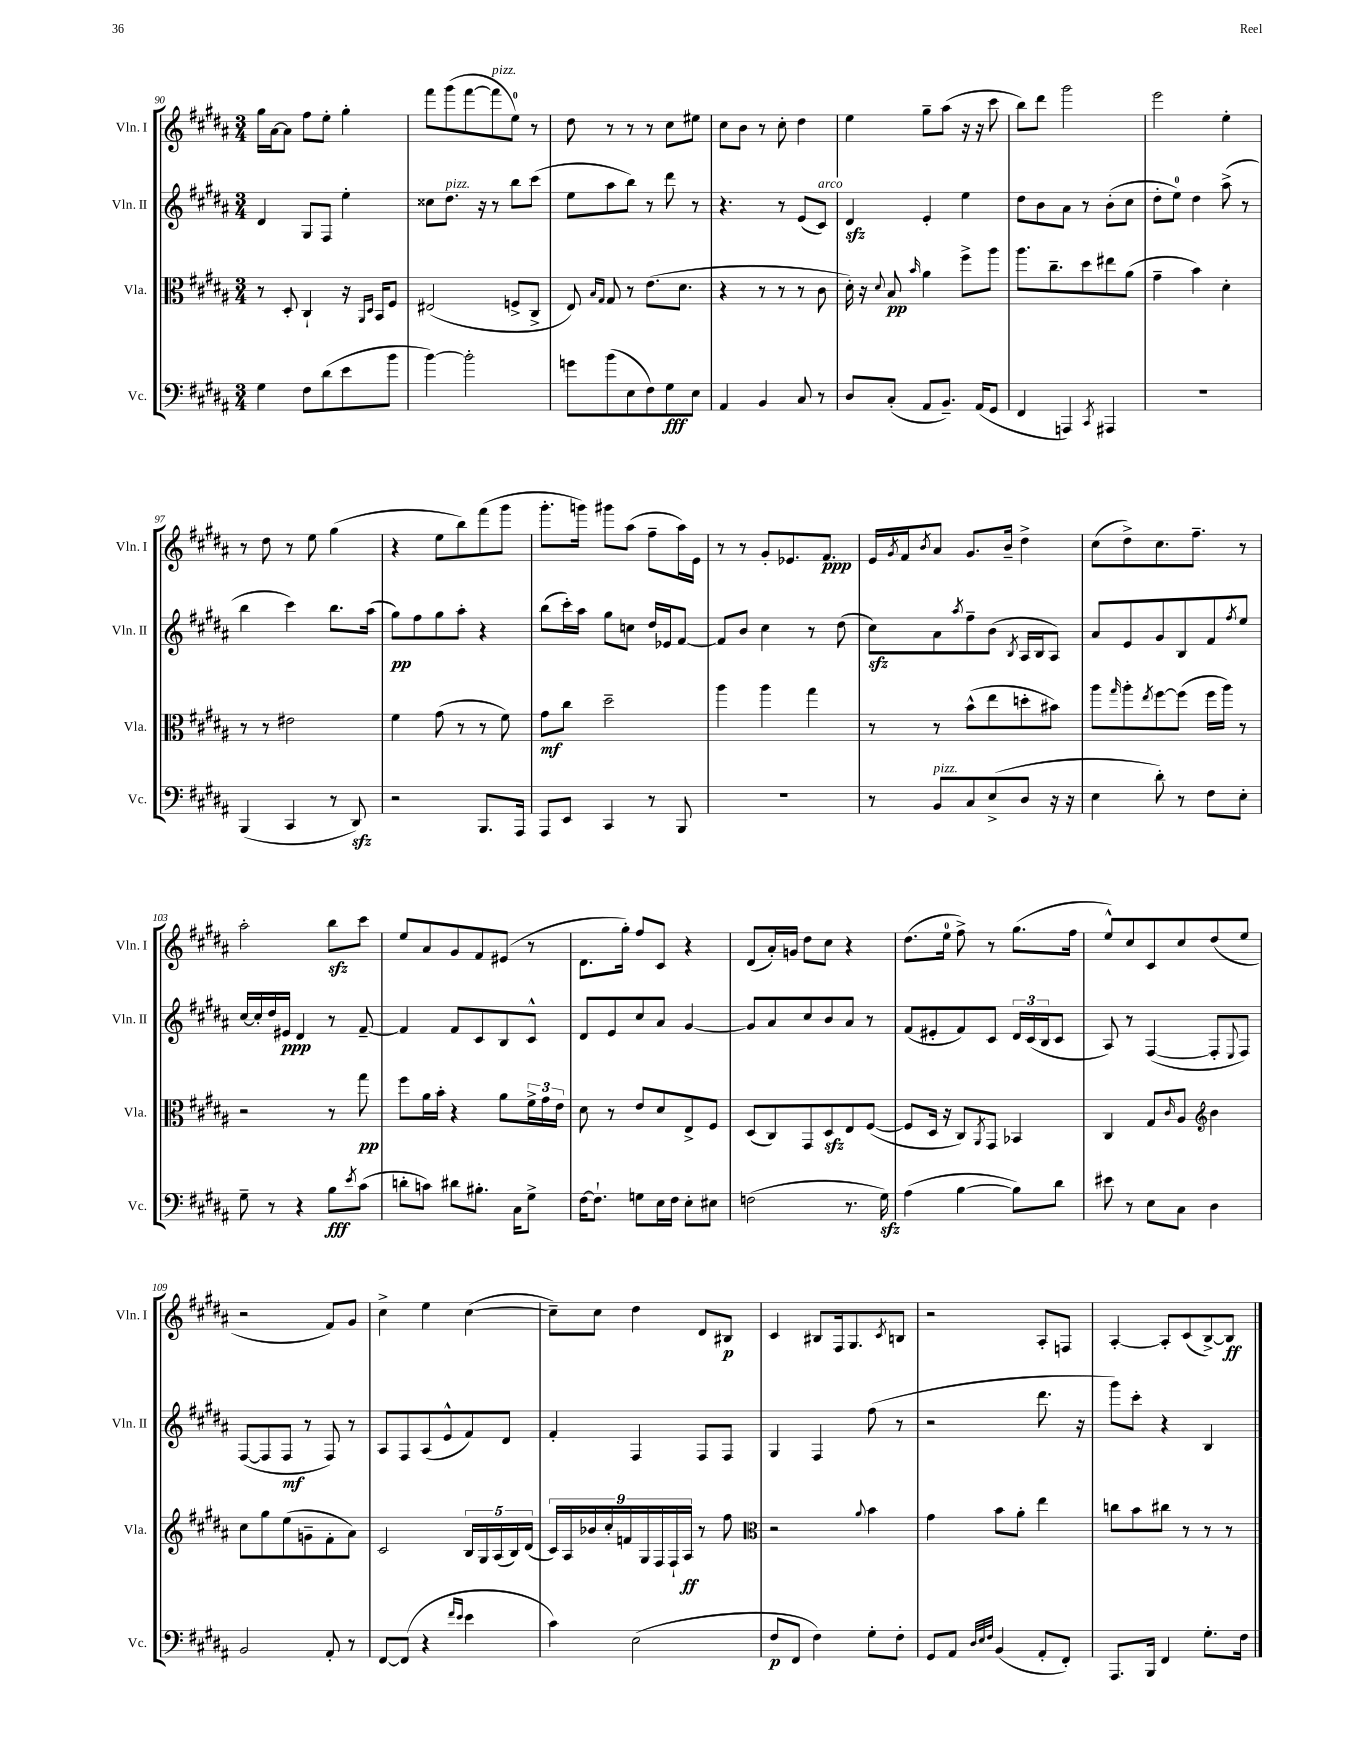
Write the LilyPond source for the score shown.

<<
\new StaffGroup <<
\new Staff = "s0" \with { instrumentName = "Vln. I" shortInstrumentName = "Vln. I" } {
    \clef treble \key b \major \numericTimeSignature \time 3/4
    gis''16 ais'16~ ais'8 fis''8 e''8-. gis''4-. |
    fis'''8 gis'''8( fis'''8~ fis'''8^\markup { \italic "pizz." } e''8-0) r8 |
    dis''8 r8 r8 r8 cis''8 eis''8 |
    cis''8 b'8 r8 cis''8-. dis''4 |
    e''4 gis''8-- ais''8( r16 r16 cis'''8 |
    b''8) dis'''8 gis'''2 |
    e'''2 e''4-. |
    r8 dis''8 r8 e''8 gis''4( |
    r4 e''8 b''8) fis'''8( gis'''8 |
    gis'''8.-. g'''16) gis'''8 ais''8( fis''8-- ais''16) e'16 |
    r8 r8 gis'8-. ees'8. fis'8.\ppp |
    e'16 \acciaccatura { gis'8 } fis'16 \acciaccatura { b'8 } ais'8 gis'8. b'16-- dis''4-> |
    cis''8( dis''8->) cis''8. fis''8.-- r8 |
    ais''2-. b''8\sfz cis'''8 |
    e''8 ais'8 gis'8 fis'8 eis'8( r8 |
    dis'8. gis''16-.) fis''8 cis'8 r4 |
    dis'8( ais'16-.) g'16 dis''8 cis''8 r4 |
    dis''8.( e''16-0 fis''8->) r8 gis''8.( fis''16 |
    e''8-^) cis''8 cis'8 cis''8 dis''8( e''8 |
    r2 fis'8) gis'8 |
    cis''4-> e''4 cis''4~( |
    cis''8--) cis''8 dis''4 dis'8 bis8\p |
    cis'4 bis8 fis16 gis8. \acciaccatura { cis'8 } b8 |
    r2 ais8-. f8 |
    ais4~-. ais8-. cis'8( b8~->) b8\ff \bar "|." |
}
\new Staff = "s1" \with { instrumentName = "Vln. II" shortInstrumentName = "Vln. II" } {
    \clef treble \key b \major \numericTimeSignature \time 3/4
    dis'4 gis8 fis8 e''4-. |
    cisis''8 dis''8.^\markup { \italic "pizz." } r16 r8 b''8 cis'''8( |
    e''8 ais''8 b''8) r8 dis'''8 r8 |
    r4. r8 e'8( cis'8^\markup { \italic "arco" }) |
    dis'4\sfz e'4-. e''4 |
    dis''8 b'8 ais'8 r8 b'8-.( cis''8 |
    dis''8-. e''8-0) dis''4 ais''8->( r8 |
    b''4 cis'''4) b''8. ais''16( |
    gis''8\pp) fis''8 gis''8 ais''8-. r4 |
    b''8( cis'''16-.) ais''16 gis''8 c''8 dis''16 ees'16 fis'8~ |
    fis'8 b'8 cis''4 r8 dis''8( |
    cis''8\sfz) ais'8 \acciaccatura { ais''8 } fis''8-- b'8( \acciaccatura { b8 } ais16 b16 ais8) |
    ais'8 e'8 gis'8 b8 fis'8 \acciaccatura { fis''8 } e''8 |
    cis''16~ cis''16-. dis''16 eis'16\ppp dis'4 r8 fis'8~-- |
    fis'4 fis'8 cis'8 b8 cis'8-^ |
    dis'8 e'8 cis''8 ais'8 gis'4~ |
    gis'8 ais'8 cis''8 b'8 ais'8 r8 |
    fis'8( eis'8-. fis'8) cis'8 \tuplet 3/2 { dis'16 cis'16( b16 } cis'8 |
    ais8) r8 fis4~( fis8-. \appoggiatura { e8 } fis8) |
    fis8~( fis8 fis8\mf r8 fis8) r8 |
    ais8 fis8 ais8( e'8-^ fis'8) dis'8 |
    fis'4-. fis4 fis8 fis8 |
    gis4 fis4 fis''8( r8 |
    r2 dis'''8. r16 |
    gis'''8) cis'''8-. r4 b4 \bar "|." |
}
\new Staff = "s2" \with { instrumentName = "Vla." shortInstrumentName = "Vla." } {
    \clef alto \key b \major \numericTimeSignature \time 3/4
    r8 dis8-. cis4-! r16 \grace { ais,16 dis16 } b,16 fis8 |
    eis2( f8-> cis8-> |
    e8) \grace { b16 gis16 } gis8 r8 e'8.( dis'8. |
    r4 r8 r8 r8 cis'8 |
    dis'16-.) r16 \appoggiatura { dis'8 } b8\pp \grace { b'16 } ais'4 fis''8-> ais''8 |
    ais''8. cis''8.-- dis''8 eis''8 ais'8( |
    gis'4-- b'4) dis'4-. |
    r8 r8 eis'2 |
    fis'4 gis'8( r8 r8 fis'8) |
    gis'8\mf cis''8 dis''2-- |
    ais''4 ais''4 gis''4 |
    r8 r8 b'8-^( e''8 d''8-. bis'8) |
    ais''8 \grace { gis''16 } ais''8-. \acciaccatura { e''8 } fis''8~ fis''8( fis''16 ais''16) r8 |
    r2 r8 gis''8\pp |
    fis''8 ais'16 b'16-. r4 ais'8 \tuplet 3/2 { fis'16-> gis'16 e'16 } |
    dis'8 r8 e'8 dis'8 e8-> fis8 |
    dis8( cis8) gis,8 dis8\sfz e8 fis8~( |
    fis8 dis16 r16 cis8) \acciaccatura { ais,8 } gis,8 bes,4 |
    cis4 gis8 \grace { cis'16 } ais8 \clef treble b'4 |
    cis''8 gis''8 e''8( g'8-- fis'8-. ais'8) |
    cis'2 \tuplet 5/4 { b16 gis16 ais16( b16) dis'16( } |
    \tuplet 9/8 { cis'16) ais16 bes'16 cis''16-. f'16 gis16 fis16 fis16-! ais16\ff } r8 fis''8 |
    \clef alto r2 \appoggiatura { ais'8 } b'4 |
    gis'4 b'8 ais'8-. e''4 |
    c''8 b'8 cis''8 r8 r8 r8 \bar "|." |
}
\new Staff = "s3" \with { instrumentName = "Vc." shortInstrumentName = "Vc." } {
    \clef bass \key b \major \numericTimeSignature \time 3/4
    gis4 fis8 dis'8( e'8 b'8 |
    b'4~) b'2-. |
    g'8 b'8( e8 fis8) gis8\fff e8 |
    ais,4 b,4 cis8 r8 |
    dis8 cis8-.( ais,8 b,8.--) ais,16( gis,8 |
    fis,4 a,,4) \acciaccatura { cis,8 } ais,,4 |
    R2. |
    b,,4( cis,4 r8 dis,8\sfz) |
    r2 b,,8. ais,,16 |
    ais,,8 e,8 cis,4 r8 b,,8 |
    R2. |
    r8 b,8^\markup { \italic "pizz." } cis8 e8->( dis8 r16 r16 |
    e4 dis'8-.) r8 fis8 e8-. |
    gis8-- r8 r4 b8\fff \acciaccatura { e'8 } cis'8( |
    d'8-. c'8) dis'8 bis8.-. cis16 gis8-> |
    fis16~ fis8.-! g8 e16 fis16 e8-. eis8 |
    f2( r8. gis16\sfz) |
    ais4( b4~ b8) dis'8 |
    eis'8 r8 e8 cis8 dis4 |
    b,2 ais,8-. r8 |
    fis,8~ fis,8( r4 \grace { fis'16 e'16 } e'4 |
    cis'4) e2( |
    fis8\p fis,8 fis4) gis8-. fis8-. |
    gis,8 ais,8 \grace { dis32 e32 fis32 } b,4( ais,8-. fis,8-.) |
    ais,,8. b,,16 fis,4 gis8.-. fis16 \bar "|." |
}
>>
>>
\layout { \context { \Score currentBarNumber = #90 } }
